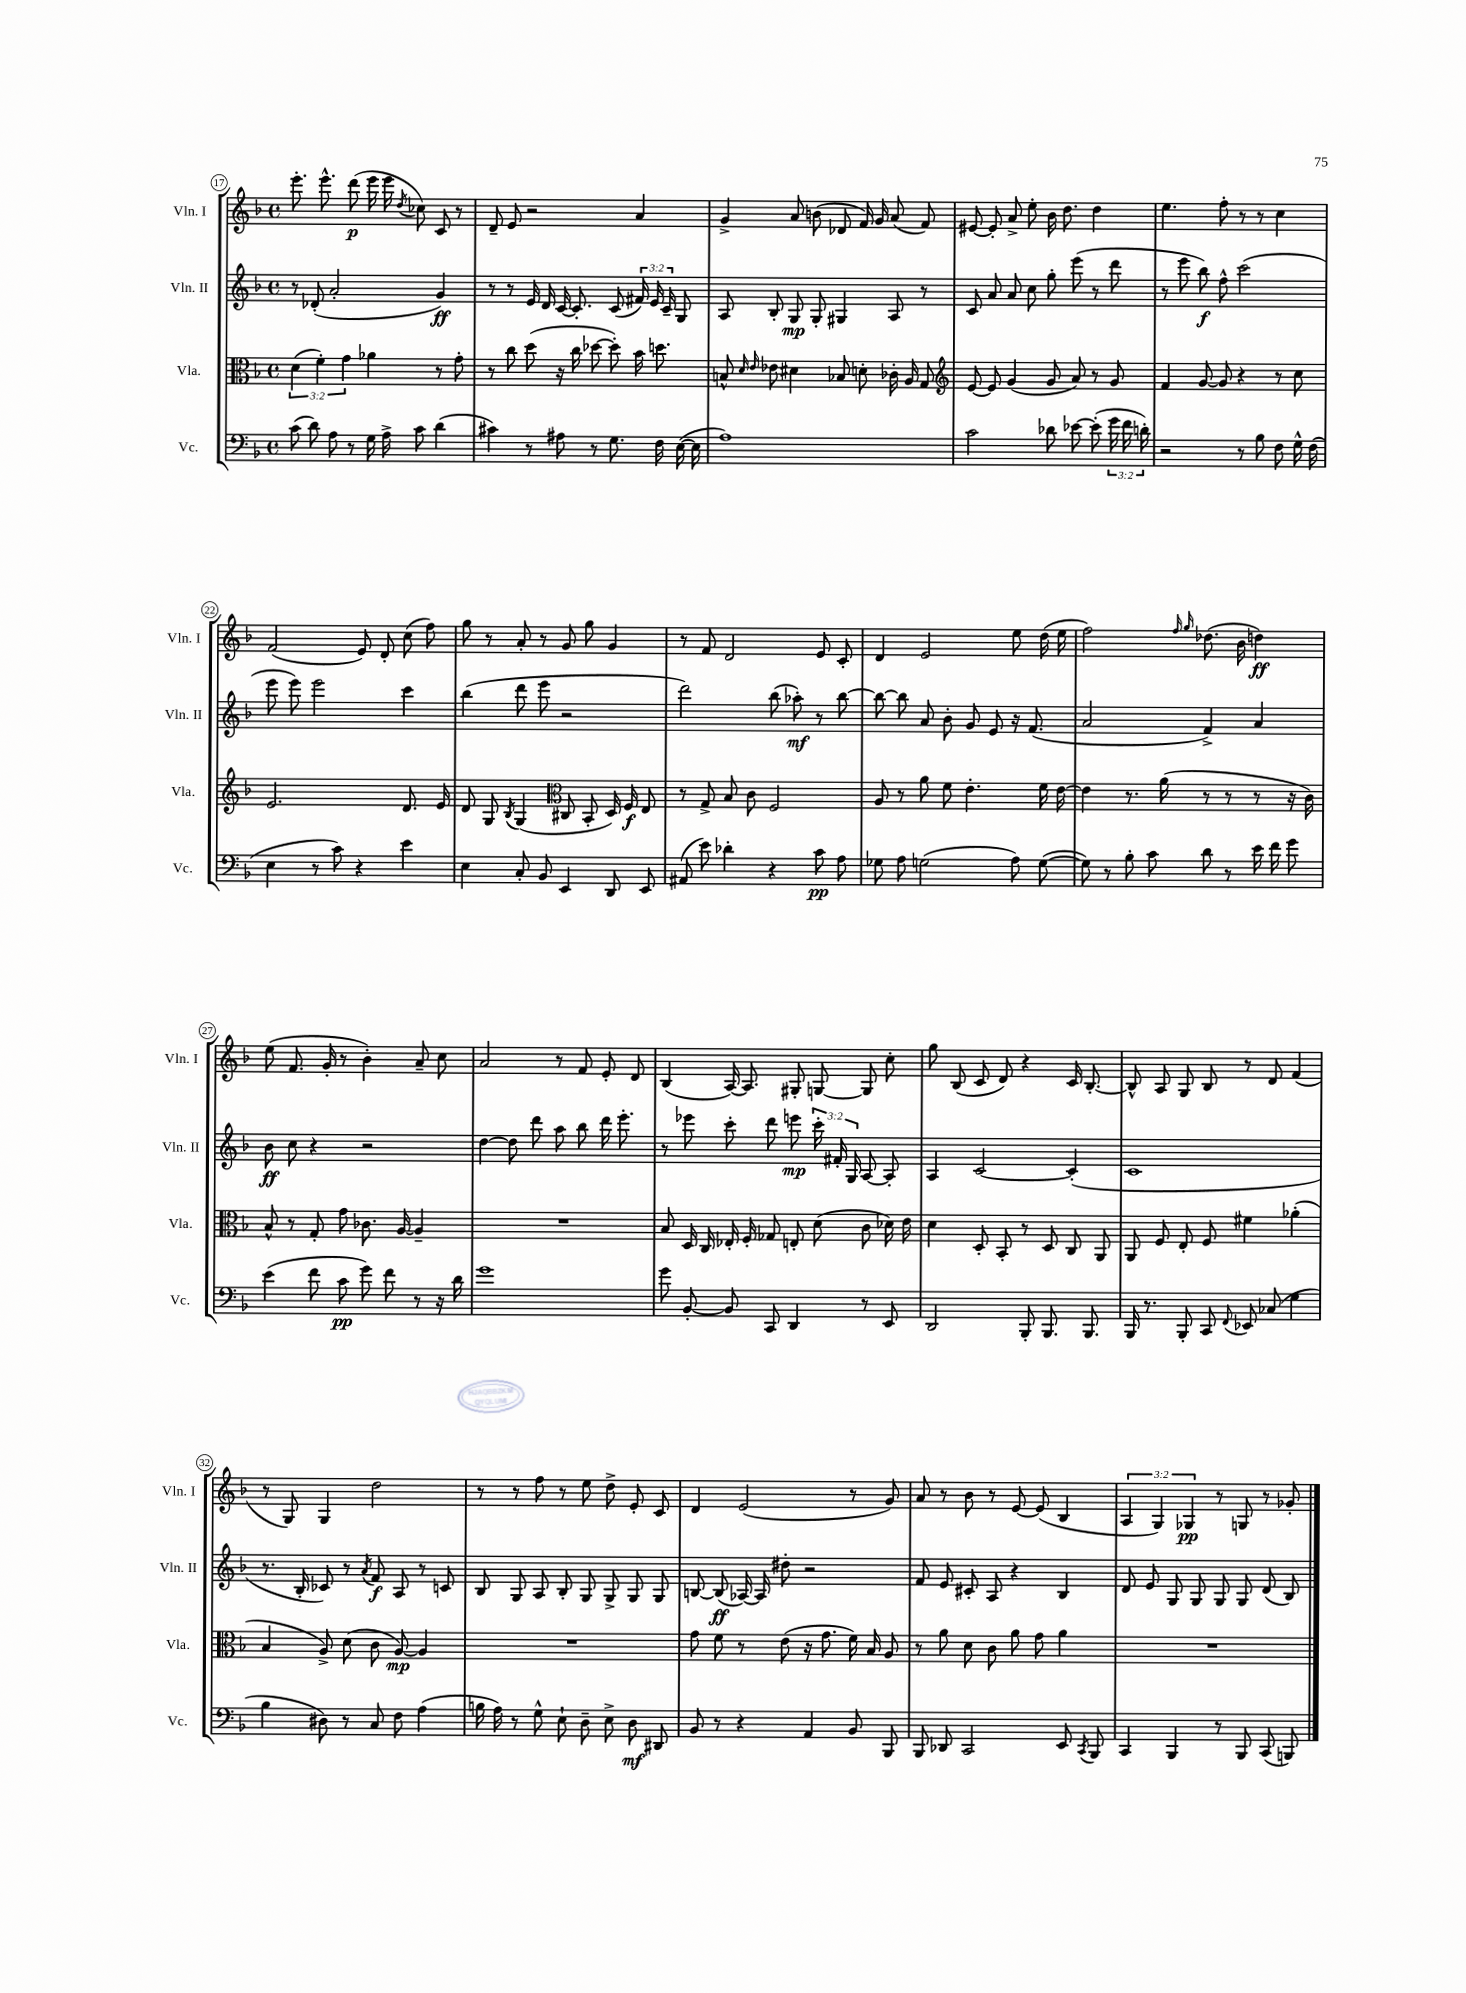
<<
\new StaffGroup <<
\new Staff = "s0" \with { instrumentName = "Vln. I" shortInstrumentName = "Vln. I" } {
    \clef treble \key f \major \defaultTimeSignature \time 4/4 \override Staff.TupletNumber.text = #tuplet-number::calc-fraction-text
    \autoBeamOff e'''8.-. e'''8.-^ d'''8\p( e'''16 e'''16 \acciaccatura { d''8 } ces''8) c'8 r8 |
    d'8-- e'8 r2 a'4 |
    g'4-> a'8 b'8( des'8 f'16) g'16 a'8( f'8) |
    eis'8~ eis'8-. a'8-> e''8-. bes'16 d''8. d''4 |
    e''4. f''8-. r8 r8 c''4 |
    f'2( e'8) d'8-. c''8( f''8) |
    g''8 r8 a'8-. r8 g'8 g''8 g'4 |
    r8 f'8 d'2 e'8 c'8-. |
    d'4 e'2 e''8 d''16( e''16 |
    f''2) \grace { f''16 g''16 } des''8.( bes'16 d''4\ff) |
    e''8( f'8. g'16-. r8 bes'4-.) a'8-- c''8 |
    a'2 r8 f'8 e'8-. d'8 |
    bes4( a16~) a8. gis8-. g8~ g8 c''8-. |
    g''8 bes8( c'8 d'8) r4 c'16 bes8.~-. |
    bes8-^ a8 g8 bes8 r8 d'8 f'4( |
    r8 g8) g4 d''2 |
    r8 r8 f''8 r8 e''8 d''8-> e'8-. c'8 |
    d'4 e'2( r8 g'8) |
    a'8 r8 bes'8 r8 e'8~ e'8( bes4 |
    \tuplet 3/2 { a4 g4) ges4\pp } r8 g8 r8 ges'8-. \bar "|." |
}
\new Staff = "s1" \with { instrumentName = "Vln. II" shortInstrumentName = "Vln. II" } {
    \clef treble \key f \major \defaultTimeSignature \time 4/4 \override Staff.TupletNumber.text = #tuplet-number::calc-fraction-text
    \autoBeamOff r8 des'8-.( a'2-. g'4\ff) |
    r8 r8 e'16 d'16 c'16~ c'8.-. c'8( \tuplet 3/2 { fis'16) e'16 c'16-- } g8 |
    a8 bes8-. g8\mp g8-. gis4 a8 r8 |
    c'8 a'8 a'8 c''8 g''8-. e'''8( r8 d'''8 |
    r8 e'''8 bes''8\f) f''8-^ c'''2( |
    e'''8 e'''8) e'''2 c'''4 |
    bes''4( d'''8 e'''8 r2 |
    d'''2) bes''8( aes''8-.\mf) r8 bes''8~ |
    bes''8~ bes''8 a'8 bes'8-. g'8 e'8 r16 f'8.( |
    a'2 f'4->) a'4 |
    bes'8\ff c''8 r4 r2 |
    d''4~ d''8 d'''8 a''8 bes''8 d'''16 e'''8.-. |
    r8 ees'''8 c'''8-. d'''8 e'''8\mp \tuplet 3/2 { c'''16-. fis'16-. g16 } a8~ a8-. |
    a4 c'2~ c'4-.( |
    c'1 |
    r8. bes16-. ces'8) r8 \acciaccatura { a'8 } f'8\f a8 r8 c'8 |
    bes8 g8 a8 bes8-. g8 g8-> g8 g8 |
    b8~ b8\ff( aes16~) aes16 dis''8-. r2 |
    f'8 e'8 cis'8-. a8 r4 bes4 |
    d'8 e'8 g8 g8 g8 g8 d'8( bes8) \bar "|." |
}
\new Staff = "s2" \with { instrumentName = "Vla." shortInstrumentName = "Vla." } {
    \clef alto \key f \major \defaultTimeSignature \time 4/4 \override Staff.TupletNumber.text = #tuplet-number::calc-fraction-text
    \autoBeamOff \tuplet 3/2 { d'4( f'4-.) g'4 } aes'4 r8 g'8-. |
    r8 c''8 d''8( r16 c''16 des''8~ des''8-.) bes'16 d''8. |
    b8-^ \grace { d'16 e'16 } ees'8 dis'4 bes8 d'8-. ces'16-. a16 g8 |
    \clef treble e'8~ e'8 g'4( g'8 a'8) r8 g'8 |
    f'4 g'8~ g'8 r4 r8 c''8 |
    e'2. d'8. e'16 |
    d'8 g8 \acciaccatura { bes8 } g4( \clef alto cis8 bes,8-. d16) f16\f e8 |
    r8 g8-> bes8 c'8 f2 |
    a8 r8 a'8 f'8 e'4.-. f'16 e'16~ |
    e'4 r8. a'16( r8 r8 r8 r16 c'16) |
    bes8-^ r8 g8-. g'8 ces'8. a16~ a4-- |
    R1 |
    bes8 d16 c16 ees16-. f16-. ges8 e8-. d'8( c'8 des'16) e'16 |
    d'4 d8-. bes,8-. r8 d8 c8 a,8 |
    a,8 f8 e8-. f8 fis'4 aes'4-.( |
    bes4 a8->) d'8( c'8 a8~\mp) a4 |
    R1 |
    g'8 f'8 r8 e'8( r16 g'8. f'16) bes16 a8 |
    r8 a'8 d'8 c'8 a'8 g'8 a'4 |
    R1 \bar "|." |
}
\new Staff = "s3" \with { instrumentName = "Vc." shortInstrumentName = "Vc." } {
    \clef bass \key f \major \defaultTimeSignature \time 4/4 \override Staff.TupletNumber.text = #tuplet-number::calc-fraction-text
    \autoBeamOff c'8( d'8) a8 r8 g16 a16-> c'8 d'4( |
    cis'4) r8 ais8 r8 g8. f16 e16~( e16 |
    a1) |
    c'2 des'8 ees'8~ ees'8-.( \tuplet 3/2 { g'16 f'16 d'16-.) } |
    r2 r8 bes8 f8 g16-^ f16( |
    e4 r8 c'8) r4 e'4 |
    e4 c8-. bes,8 e,4 d,8 e,8 |
    ais,8( e'8) des'4-. r4 c'8\pp a8 |
    ges8 a8 g2( a8) g8~( |
    g8) r8 bes8-. c'8 d'8 r8 e'16 f'16 g'8 |
    e'4( f'8 c'8\pp g'8) f'8 r8 r16 d'16 |
    g'1 |
    g'8 bes,8~-. bes,8 c,8 d,4 r8 e,8 |
    d,2 bes,,8-. bes,,8. bes,,8. |
    bes,,16 r8. bes,,8-. c,8 \appoggiatura { f,8 } ees,8 ces8( g4 |
    bes4 dis8) r8 c8 f8 a4( |
    b16 a16) r8 g8-^ e8-! d8-- e8-> d8\mf dis,8 |
    bes,8 r8 r4 a,4 bes,8 bes,,8 |
    bes,,8 des,8 c,2 e,8 \acciaccatura { c,8 } bes,,8 |
    c,4 bes,,4 r8 bes,,8 c,8( b,,8) \bar "|." |
}
>>
>>
\layout { \context { \Score currentBarNumber = #17 \override BarNumber.stencil = #(make-stencil-circler 0.1 0.3 ly:text-interface::print) } }
